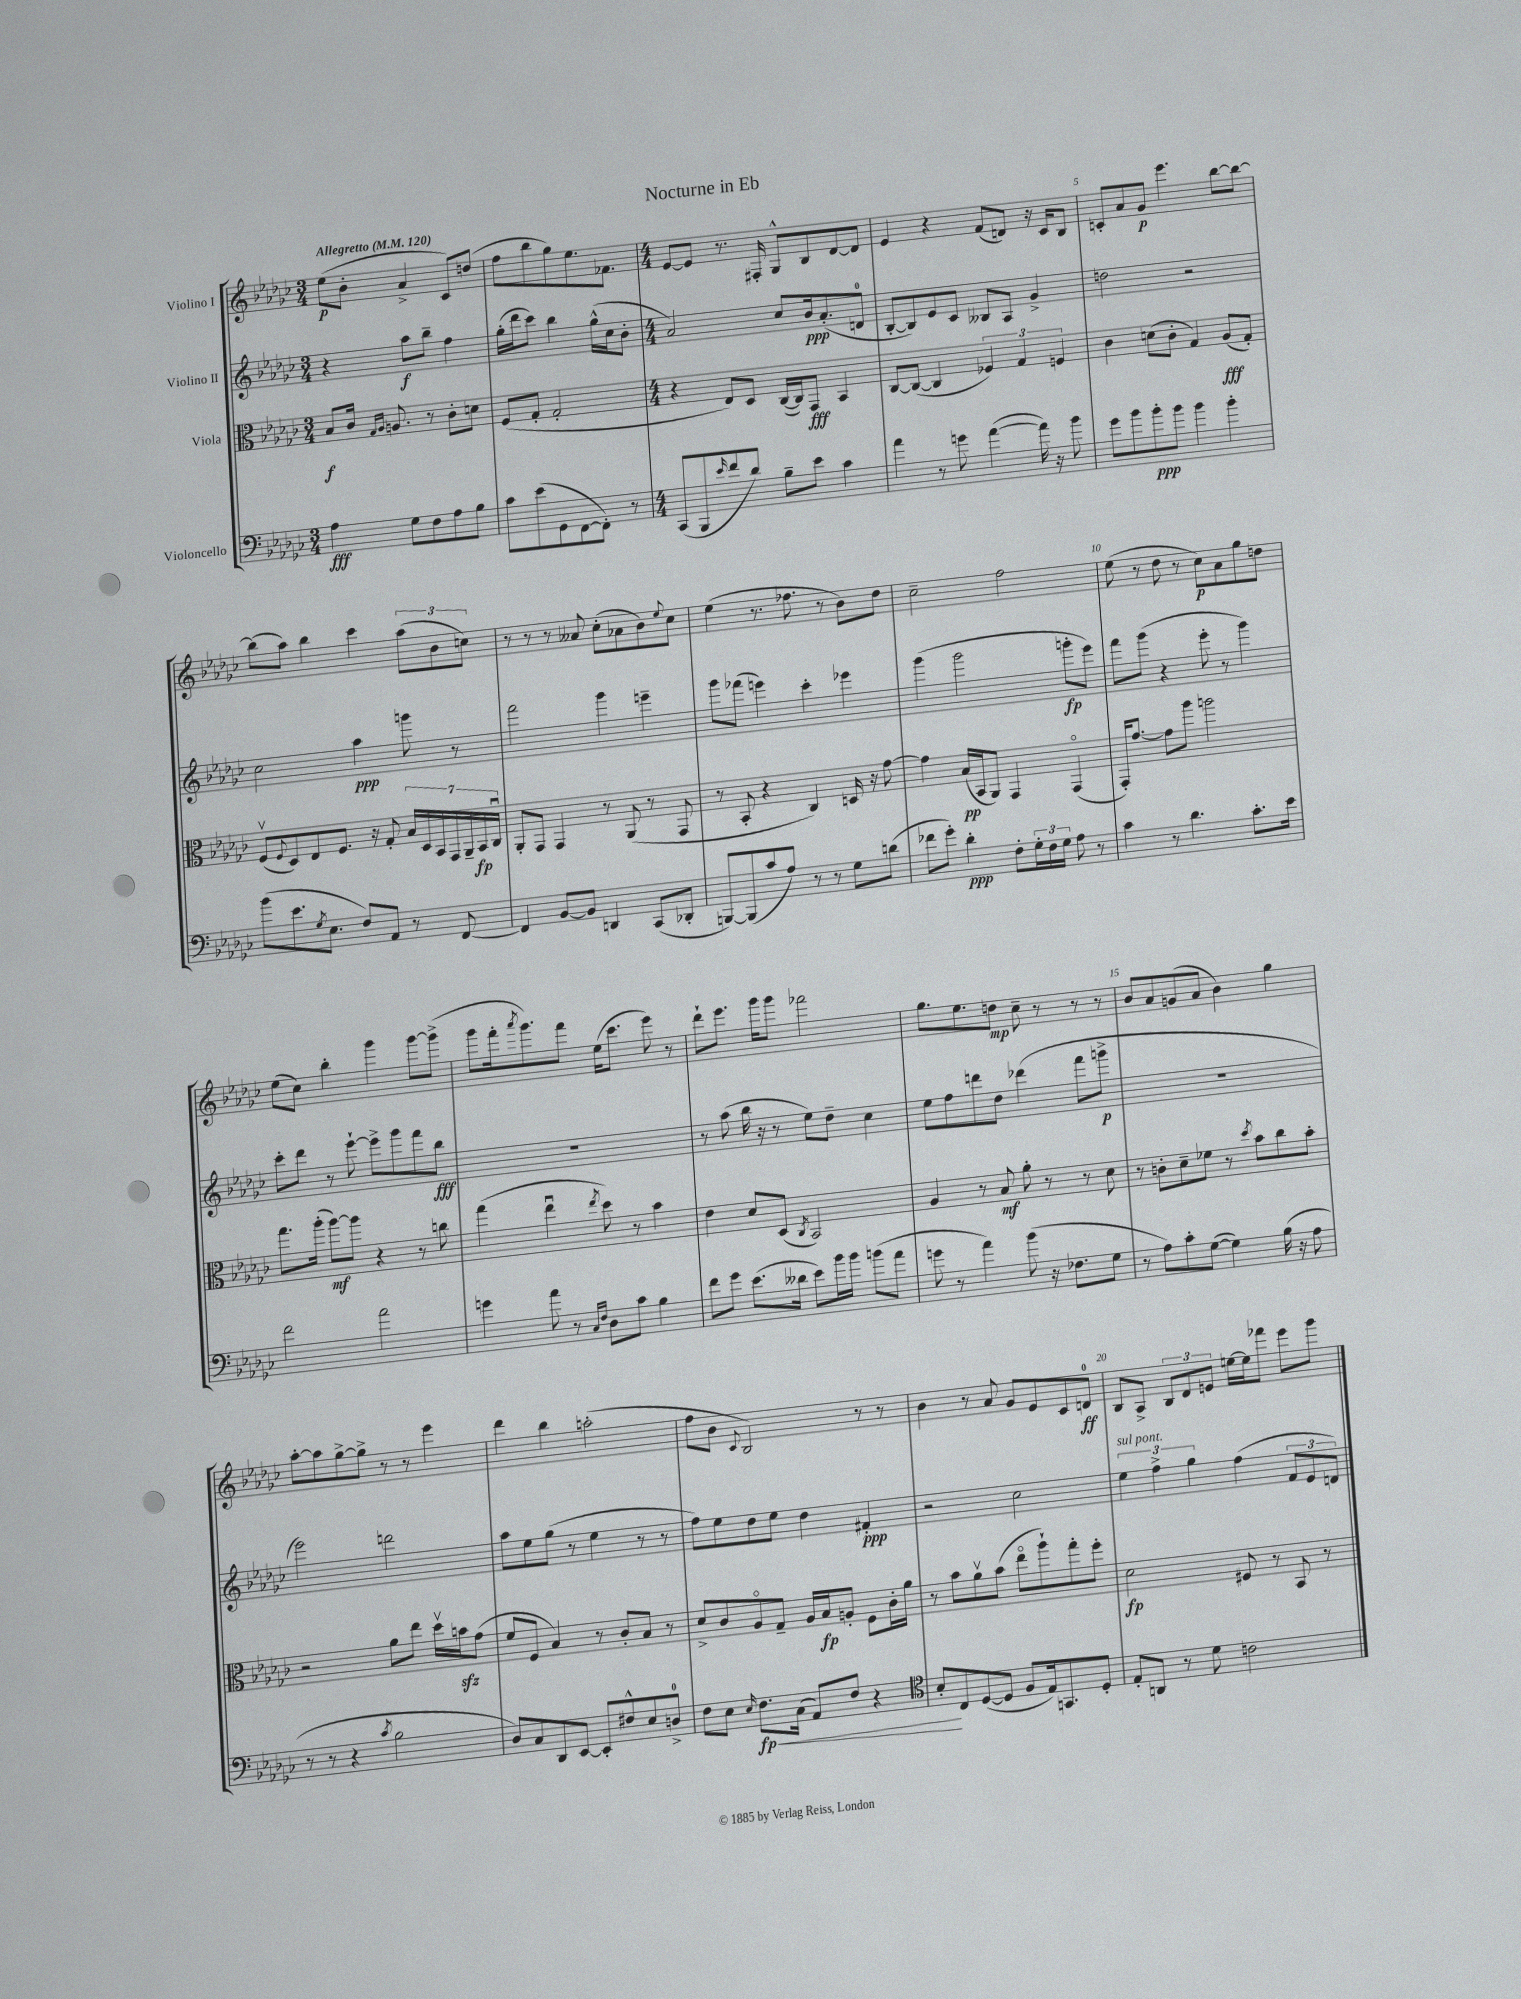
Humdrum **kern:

**kern	**kern	**kern	**kern
*staff4	*staff3	*staff2	*staff1
*clefF4	*clefC3	*clefG2	*clefG2
*k[b-e-a-d-g-c-]	*k[b-e-a-d-g-c-]	*k[b-e-a-d-g-c-]	*k[b-e-a-d-g-c-]
*M3/4	*M3/4	*M3/4	*M3/4
*MM120	*MM120	*MM120	*MM120
4A-	8B-	4r	(8ee-
.	16c-	.	8b-'
.	16qqG-	.	.
.	16qqA-	.	.
.	8.A	.	.
8G-	.	8aa-	4a-^
8F	8r	8bb-~	.
8A-	8c-'	4ff	8c-)
8B-	8d	.	(8dd
=	=	=	=
8c-	(8F	(16gg-'	8ff
.	.	16ddd-	.
(8e-	8G-'	8ccc-)	8bb-
8GG-	2G-'	4bb-	8gg-)
[8FF	.	.	8.ee-
8FF'])	.	(16gg-^^	.
.	.	16cc-	8.f-
8r	.	8b-'	.
=	=	=	=
*M4/4	*M4/4	*M4/4	*M4/4
(8CC-	4r	2a-)	[8e-
8BBB-	.	.	8e-]
16qqe-	.	.	.
8f	8E-)	.	8.r
8d-)	8D-	.	.
.	.	.	16F#'
8B-~	([16C-	8cc-	8G-^^
.	16C-])	.	.
8e-	8GG-	16b-	8B-
.	.	(8.a-'	.
4c-	4BB-	.	[8d-
.	.	8d	8d-]
=	=	=	=
4a-	[8C-	[8B-'	4e-
.	(8C-_	8B-])	.
8r	4C-]	8e-	4r
8g	.	8c-	.
([4a-	6F-)	8B--	(8f
.	.	8A-	8d)
.	6G-	.	.
16a-])	.	4g-^	16r
16r	.	.	16c-
.	6F	.	.
8b-	.	.	8B-
=	=	=	=
8g-	4c-	2dd	8c'
8b-	.	.	8a-
8b-'	(8d	.	8g-
8b-	8c-'	.	4.eee-
4b-	4G-)	2r	.
4b-'	(8A-	.	[8bb-
.	8G-')	.	8bb-_
=	=	=	=
(8b-	(8Fv	2cc-	(8bb-]
.	8qqF	.	.
8.e-	8D-)	.	8aa-)
.	8E-	.	4bb-
8qG-	.	.	.
8.E-	.	.	.
.	8.F	.	.
8F)	.	4aa-	4ccc-
.	16r	.	.
8AA-	8G-'	.	.
8r	28B-	8ggg	(12aa-
.	28D-	.	.
.	28BB-	.	.
.	.	.	12b-
.	28GG-	.	.
[8FF	.	8r	.
.	28AA-~	.	.
.	.	.	12cc)
.	28BB-	.	.
.	28C-u	.	.
=	=	=	=
4FF]	8AA-'	2fff	8r
.	8GG-	.	8r
[8BB-	4GG-	.	8r
8BB-]	.	.	8a--
4DD	8r	4ggg-	(8cc-'
.	(8AA-	.	8a-
(8CC-	8r	4eee~	8b-)
.	.	.	8qqee-
8DD-'	8GG-	.	8cc-
=	=	=	=
[8BBB)	8r	8ggg-	(4ee-
(8BBB]	8BB-'	(8fff-	.
8c-	4r	4eee)	8.r
8A-)	.	.	.
.	.	.	8.ff-
8r	4C-)	4ccc-'	.
8r	.	.	8r
8G-	16D	4eee-	8b-)
.	16r	.	.
(8d	[8g-	.	8dd-
=	=	=	=
8f-	4g-]	(4ggg-	2cc-~
8g-')	.	.	.
4d-'	(16B-	2ggg-	.
.	16BB-	.	.
.	8AA-)	.	.
8F'	4GG-	.	2ff
24G-'	.	.	.
24F	.	.	.
24G-	.	.	.
8A-	(4GG-o	8ggg'	.
8r	.	8eee-)	.
=	=	=	=
4c-	16GG-')	8fff	(8ee-
.	[8.g-	.	.
.	.	(8ggg-	8r
8r	8g-]	4r	8dd-
4.d-	8aa-	.	8r
.	2aa	8eee-'	8cc-)
.	.	8r	8a-
8.c-'	.	4ggg-)	8gg-
.	.	.	8dd
16e-	.	.	.
=	=	=	=
2f	8.gg-	8ccc-'	(8ee-
.	.	8ddd-	8cc-)
.	(16aa-'	.	.
.	[8aa-)	8r	4bb-'
.	8aa-]	[8eee-`	.
2a-	4r	8eee-^]	4ggg-
.	.	8ggg-	.
.	8r	8fff	[8ggg-
.	8cc	8bb-	(8ggg-^]
=	=	=	=
4g	(4gg-	1r	8ggg-
.	.	.	16fff'
.	.	.	8qaaa-
.	.	.	8.ggg-)
8a-	4ee-u	.	.
8r	.	.	8fff
16qqC-	.	.	.
16qqF	8qee-	.	.
8D-	8dd-)	.	(16ee-
.	.	.	8.ccc-
8c-	8r	.	.
4B-	4b-	.	8eee-)
.	.	.	8r
=	=	=	=
8f	4e-	8r	8ddd-`
8g-	.	(8aa-	8.eee-
(8.e-	8d-	16bb-	.
.	.	16r	16ggg-
.	(8D-	8r	8ggg-
16d--	.	.	.
.	8qC-	.	.
8e-)	2BB-)	8ee-)	2fff-
16b-	.	8dd-~	.
16b-	.	.	.
(8b	.	4cc-	.
8a-	.	.	.
=	=	=	=
8g	4A-	8ee-	8.gg-
8r	.	8ff	.
.	.	.	8.ee-
4a-)	8r	8ddd	.
.	8B-	8dd-	8dd
(8b-	8a-'	(4ddd-	8cc-~
16r	8r	.	8r
8.F-	.	.	.
.	8r	8fff	8r
8G-	8d-	8ggg^	8r
=	=	=	=
8r	8r	1r	8b-
8A-)	8c'	.	8a-
8c-'	8d-~	.	(8g
([8G-	8f-	.	8a-
4G-])	8r	.	4b-)
.	8qdd-	.	.
.	8b-	.	.
(16B-	8cc-	.	4gg-
16r	.	.	.
8A-	8b-'	.	.
=	=	=	=
8r	2r	2eee-)	[8aa-'
8r	.	.	8aa-]
4r	.	.	[8gg-^
.	.	.	8gg-^]
8qc-	.	.	.
2B-	8a-	2ddd	8r
.	8ee-	.	8r
.	16dd-v	.	4eee-
.	16b	.	.
.	(8g-	.	.
=	=	=	=
8D-)	8f	8aa-	4ddd-
8C-	8F	8ee-	.
8DD-	4B-)	(8gg-	4bb-
[8EE-	.	8r	.
8EE-']	8r	4ee-	(2aa'
8F#^^	8c-'	.	.
8E-	8B-	8r	.
8D^	8r	8r	.
=	=	=	=
8F	8d-^	8ff)	8ff
8E-	8c-	8ee-	8b-
16qqE-	.	.	8qqc-
8.F	8A-o	8dd-	2B-)
.	8G-~	8ee-	.
(16C-	.	.	.
8AA-)	16A-	4dd-	.
.	16B-	.	.
8F	8A'	.	.
4r	8F	4f#'	8r
.	16c-'	.	8r
.	16a-	.	.
=	=	=	=
*clefC4	*	*	*
8B-'	8r	2r	4b-
8C-	8b-	.	.
([8D-	8a-v	.	8r
8D-]	(8b-	.	8a-
8F	8ee-o	2cc-	8g-
16E-)	8aa-`)	.	8e-
8.GG	.	.	.
.	8gg-'	.	8c-
8D-'	8ff'	.	8d
=	=	=	=
8E-'	2d-	6ee-	8B-
8AA	.	.	8A-^
.	.	6ff^	.
8r	.	.	12B-
.	.	6gg-	12d-
8d-	.	.	.
.	.	.	12e
2c	8F#	(4ff	[16ee
.	.	.	16ee]
.	8r	.	8fff-
.	8BB-	12f	8eee-
.	.	12e-	.
.	8r	.	8ggg-
.	.	12d)	.
==	==	==	==
*-	*-	*-	*-
